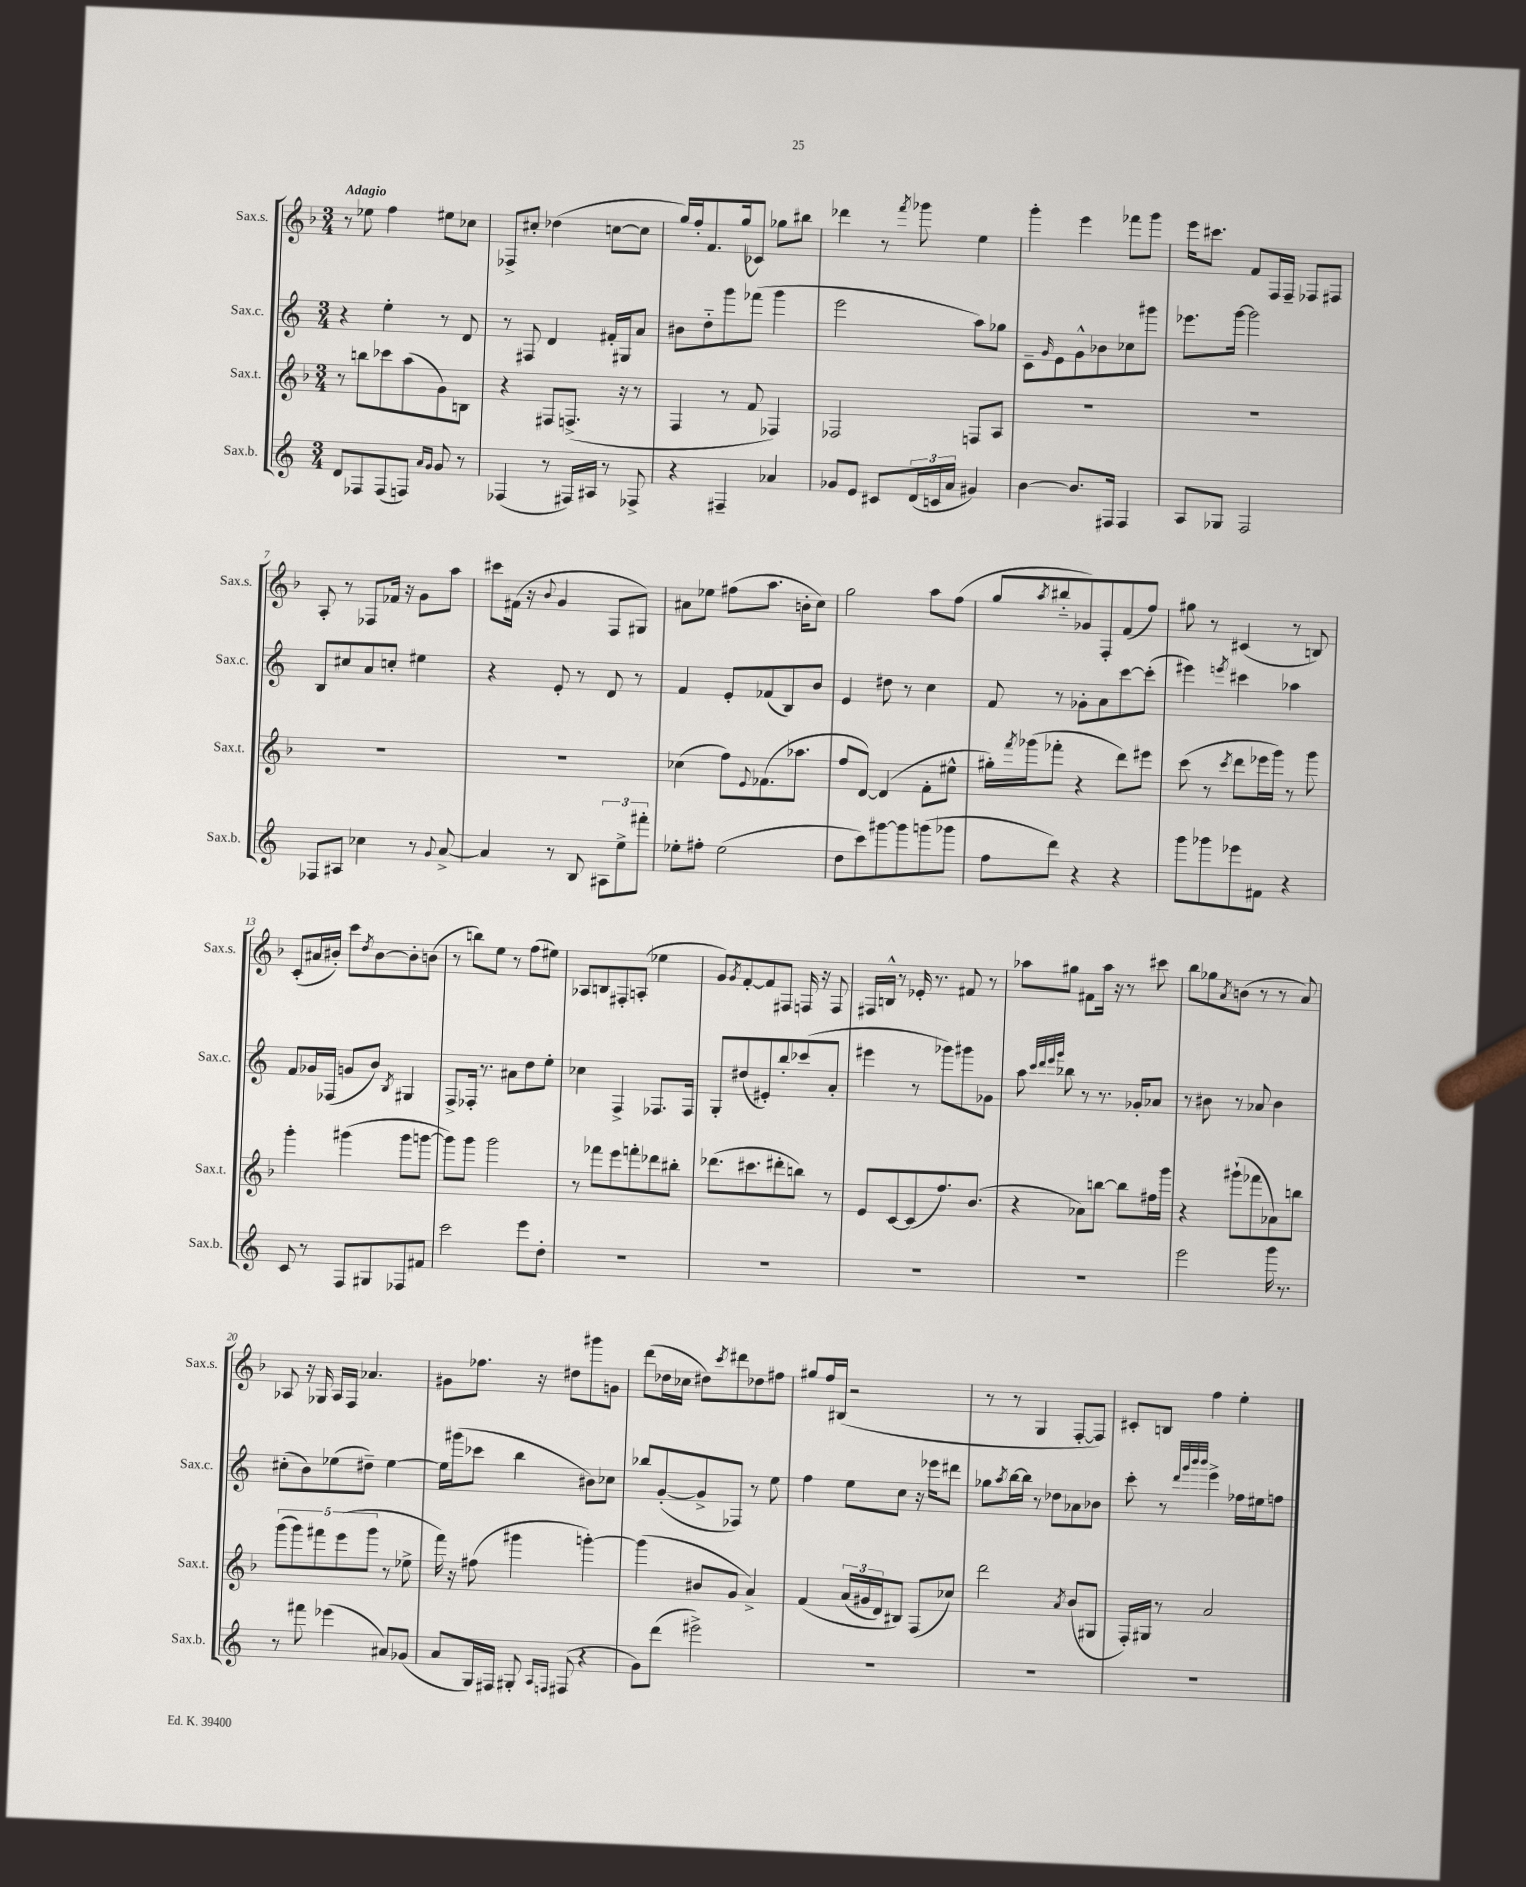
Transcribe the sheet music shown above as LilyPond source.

<<
\new StaffGroup <<
\new Staff = "s0" \with { instrumentName = "Sax.s." shortInstrumentName = "Sax.s." } {
    \clef treble \key f \major \numericTimeSignature \time 3/4 \tempo "Adagio"
    r8 ees''8 f''4 eis''8 ces''8 |
    fes8-> cis''8-. des''4( c''8~ c''8 |
    g''16) f''16-. f'8. g''16( ces'8) ges''8 bis''8 |
    des'''4 r8 \acciaccatura { f'''8 } ges'''8 e''4 |
    g'''4-. e'''4 fes'''8 g'''8 |
    e'''16 cis'''8. f'8 f16 f16-- fes8 fis8 |
    a8-. r8 fes8 fes'16 r16 g'8 a''8 |
    cis'''8 fis'16( r16 \appoggiatura { bes'8 } g'4 f8 gis8) |
    ais'8 ees''8 fis''8( a''8. b'16-. c''8) |
    g''2 a''8 f''8( |
    g''8 \acciaccatura { a''8 } bis''8-_ ges'8) f8-. f'8( f''8) |
    gis''8 r8 cis'4( r8 b8) |
    c'8-.( ais'16 bis'16-.) c'''8 \acciaccatura { d''8 } bis'8~ bis'8-. b'8( |
    r8 b''8) e''8 r8 f''8( eis''8) |
    aes8 b8 fis8-. a8-.( ees''4 |
    g'8) \acciaccatura { g'8 } f'8~-. f'8 fis8 f16 r16 f8 |
    fis16 b16-^ r8 ees'16-. r8. fis'8 r8 |
    aes''8 gis''8 fis'8 aes''16 r16 r8 cis'''8 |
    bes''8 ges''8 \acciaccatura { a'8 } b'8( r8 r8 a'8) |
    aes8 r16 ges16 aes16 f16 aes'4. |
    gis'8 fes''8. r16 dis''8 gis'''8 g'8 |
    d'''8( des''16 ces''16 dis''8) \acciaccatura { c'''8 } dis'''8 des''8 fis''8 |
    gis''8 f''16 bis16( r2 |
    r8 r8 g4 f8~-. f8) |
    cis'8-. b8 f''4 e''4-. \bar "|." |
}
\new Staff = "s1" \with { instrumentName = "Sax.c." shortInstrumentName = "Sax.c." } {
    \clef treble \key c \major \numericTimeSignature \time 3/4
    r4 e''4-. r8 d'8 |
    r8 fis8 d'4 fis'16-. gis16 a'8 |
    bis'8 d''8-_ g'''8 fes'''8( g'''4 |
    e'''2 a''8) ges''8 |
    c'8-- \grace { g'16 } e'8 g'8-^ bes'8 ces''8 gis'''8 |
    ees'''8. g'''16~ g'''2 |
    b8 cis''8 a'8 c''8-. eis''4 |
    r4 e'8-. r8 d'8 r8 |
    f'4 e'8-. fes'8( b8) b'8 |
    e'4 dis''8 r8 c''4 |
    f'8 r8 ges'8-. a'8 c'''8~ c'''8-.( |
    eis'''4) \acciaccatura { e'''8 } cis'''4 aes''4 |
    f'8 ges'16 fes16( g'8 b'8) \acciaccatura { b8 } gis4 |
    f8-> fes16-. r8. ais'8 d''8 e''8-. |
    ces''4 f4-> fes8. fes16 |
    g8-. dis''8( eis'8-.) b''8-. ces'''8( a'8-. |
    eis'''4 r8 ges'''8) gis'''8 ges'8 |
    a''8 \grace { c'''32 d'''32 e'''32 g'''32 } bes''8 r8 r8. ges'16-. aes'8 |
    r8 bis'8 r8 aes'8 bis'4 |
    cis''8-.( b'8) ees''8( dis''8--) ees''4~ |
    ees''16 gis'''16( ces'''8 b''4 bis'8) ces''8 |
    bes''8 g'8~-.( g'8-> fes8) r8 e''8 |
    f''4 e''8 c''8 r16 ees'''16 dis'''8 |
    ges''8 \acciaccatura { a''8 } b''16~ b''16 r8 des''8 aes'8 bes'8 |
    c'''8-. r8 \grace { d'''32 g'''32 b'''32 b'''32 } e'''4-> fes''16 eis''16 f''8 \bar "|." |
}
\new Staff = "s2" \with { instrumentName = "Sax.t." shortInstrumentName = "Sax.t." } {
    \clef treble \key f \major \numericTimeSignature \time 3/4
    r8 b''8 ces'''8 a''8( g'8) b8 |
    r4 fis8 f8.->( r16 r8 |
    f4 r8 f'8 fes4) |
    fes2 f8 a8 |
    R2. |
    R2. |
    R2. |
    R2. |
    ces''4( f''8) \appoggiatura { e'8 } fes'8.( aes''8. |
    f''8 d'8~) d'4( f'8-. eis''8-^ |
    gis''16-.) \acciaccatura { f'''8 } ges'''16( fes'''8-. r4 d'''8) eis'''8 |
    c'''8( r8 \acciaccatura { c'''8 } d'''8 ees'''16 g'''16) r8 g'''8 |
    g'''4-. gis'''4( gis'''8 g'''8~ |
    g'''8) g'''8 g'''2 |
    r8 fes'''8 e'''8 f'''8-. des'''8 bis''8-. |
    des'''8.( cis'''8. dis'''8-. b''8) r8 |
    e'8 c'8~ c'8( f''8.) bes'8.( |
    r4 aes'8) b''8~ b''8 fis''16 g'''16 |
    r4 gis'''8-!( fes'''8 aes'8) b''8 |
    \tuplet 5/4 { g'''8( g'''8) fis'''8 e'''8( g'''8 } r8 ees''8-> |
    f'''16) r16 fis''8( gis'''4 g'''4~-.) |
    g'''4( bis'8 g'8 a'4->) |
    f'4\( \tuplet 3/2 { a'16( gis'16 d'16) } bis8\) f8( ces''8) |
    d'''2 \acciaccatura { a'8 } bes'8( gis8 |
    f16-.) gis16 r8 a'2 \bar "|." |
}
\new Staff = "s3" \with { instrumentName = "Sax.b." shortInstrumentName = "Sax.b." } {
    \clef treble \key c \major \numericTimeSignature \time 3/4
    d'8 fes8 fes8( f8) \grace { a'16 g'16 } g'8 r8 |
    fes4( r8 fis16) ais16 r8 fes8-> |
    r4 fis4-- aes'4 |
    ges'8 e'8 cis'8 \tuplet 3/2 { d'16( c'16 a'16 } gis'4) |
    b'4~ b'8. fis16 fis4 |
    a8 ges8 f2 |
    fes8 ais8 ces''4 r8 \appoggiatura { g'8 } a'8~-> |
    a'4 r8 b8 \tuplet 3/2 { ais8 e''8-> fis'''8-. } |
    ees''8-. fis''8-. ees''2( |
    d''8 c'''8) gis'''8~ gis'''8 g'''8( ges'''8 |
    f''8 d'''8) r4 r4 |
    g'''8 ges'''8 ees'''8 fis'8 r4 |
    c'8 r8 f8 gis8 fes8 fis'8 |
    c'''2 e'''8 d''8-. |
    R2. |
    R2. |
    R2. |
    R2. |
    e'''2 g'''16 r8. |
    r8 fis'''8 ees'''4( ais'8) ges'8( |
    a'8 g16) fis16 gis8-. \grace { a16 f16 } fis8( r4 |
    g'8) d'''8( eis'''2->) |
    R2. |
    R2. |
    R2. \bar "|." |
}
>>
>>
